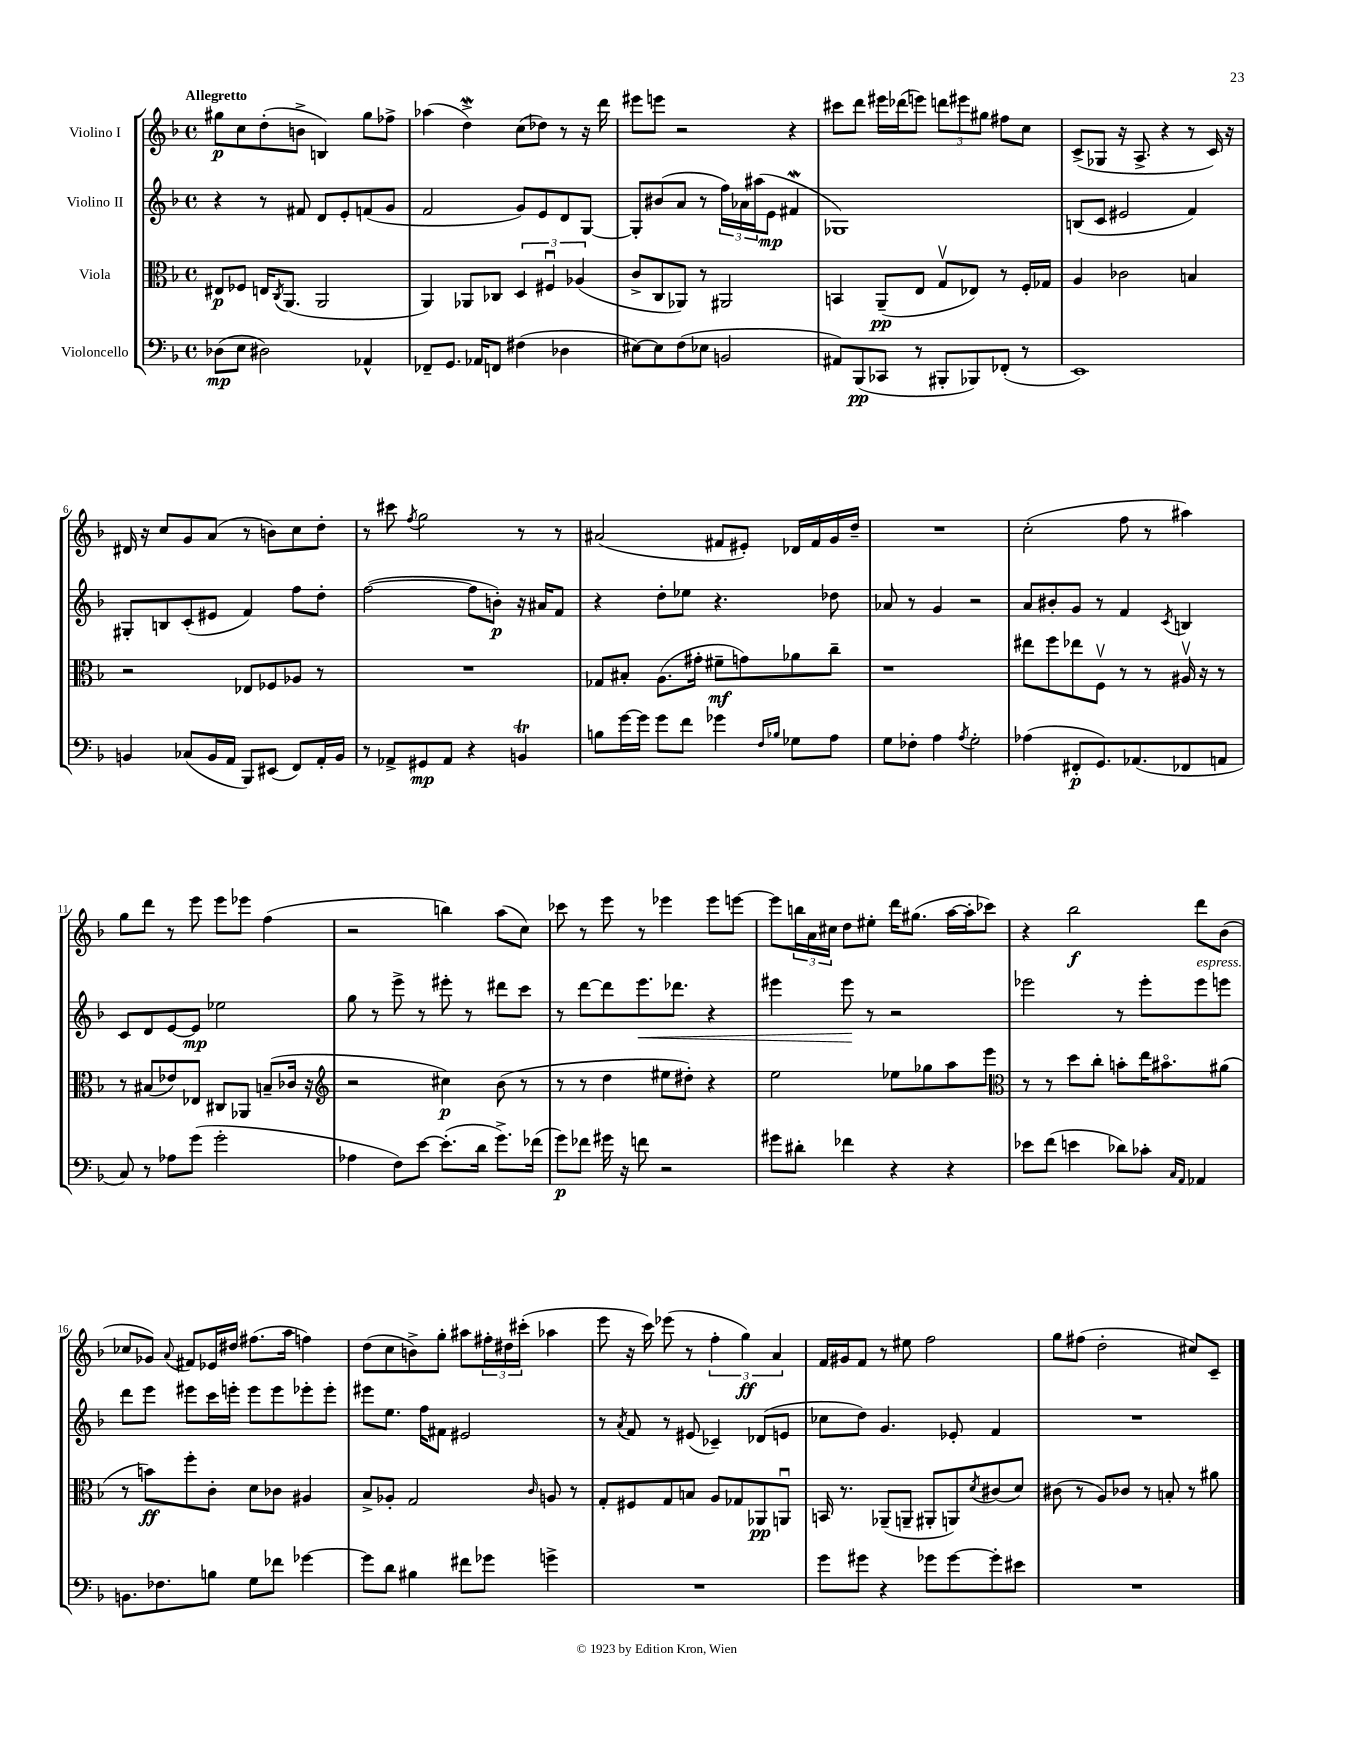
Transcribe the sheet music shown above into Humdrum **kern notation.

**kern	**kern	**kern	**kern
*staff4	*staff3	*staff2	*staff1
*clefF4	*clefC3	*clefG2	*clefG2
*k[b-]	*k[b-]	*k[b-]	*k[b-]
*M4/4	*M4/4	*M4/4	*M4/4
*met(c)	*met(c)	*met(c)	*met(c)
(8D-	8E#	4r	8gg#
8E	8F-	.	8cc
2D#)	16E	8r	(8dd'
.	8qC	.	.
.	(8.AA	.	.
.	.	8f#	8b^
.	2AA	8d	4B)
.	.	8e'	.
4AA-^^	.	(8f	8gg#
.	.	8g	8ff-^
=	=	=	=
8FF-~	4AA)	2f	(4aa-
8.GG	.	.	.
.	8AA-	.	4dd^)
16AA-	.	.	.
8FF	8C-	.	.
(4F#	6D	8g)	(8cc
.	.	8e	8dd-)
.	6F#u	.	.
4D-	.	8d	8r
.	(6A-	.	.
.	.	[8G	16r
.	.	.	16ddd
=	=	=	=
[8E#)	8c^	8G']	8eee#
8E#]	8C	(8b#	8eee
(8F	8AA-)	8a	2r
8E-	8r	8r	.
2BB	2AA#	24ff)	.
.	.	24a-	.
.	.	(24aa#	.
.	.	8e	.
.	.	4f#	4r
=	=	=	=
8AA#)	4BB	1G-)	8ccc#
(8BBB-	.	.	8ddd
8CC-	(8AA~	.	16eee#
.	.	.	(16ddd-
8r	8E	.	8eee)
8BBB#'	8Gv	.	12ddd
.	.	.	12eee#
8BBB-)	8E-)	.	.
.	.	.	12gg#
(8FF-'	8r	.	8ff#
8r	16F'	.	8cc
.	16G-	.	.
=	=	=	=
1EE)	4A	(8B	(8c^
.	.	8c	8G-
.	2c-	2e#	16r
.	.	.	8.A^
.	.	.	4r
.	4B	4f)	8r
.	.	.	16c)
.	.	.	16r
=	=	=	=
4BB	2r	8G#'	16d#
.	.	.	16r
.	.	8B	8cc
(8C-	.	(8c'	8g
16BB	.	8e#	(8a
16AA	.	.	.
8BBB-)	8E-	4f)	8r
(8EE#	8F-	.	8b)
8FF)	8A-	8ff	8cc
16AA'	8r	8dd'	8dd'
16BB	.	.	.
=	=	=	=
8r	1r	([2ff	8r
8AA-^	.	.	8ccc#
.	.	.	8qff
8GG#	.	.	2gg
8AA-	.	.	.
4r	.	8ff]	.
.	.	8b')	.
4BB	.	16r	8r
.	.	16a#	.
.	.	8f	8r
=	=	=	=
8B	8G-	4r	(2a#
[16g	8B#'	.	.
16g]	.	.	.
8g	(8.A	8dd'	.
8f	.	8ee-	.
.	16g#'	.	.
4g-	8f#~	4.r	8f#
.	8g)	.	8e#')
16qqF	.	.	.
16qqB-	.	.	.
8G-	8a-	.	16d-
.	.	.	16f#
8A	8cc~	8dd-	16g
.	.	.	16dd~
=	=	=	=
8G	1r	8a-	1r
8F-'	.	8r	.
4A	.	4g	.
8qA	.	.	.
2G'	.	2r	.
=	=	=	=
(4A-	8ee#	8a	(2cc'
.	8ff	8b#'	.
8FF#'	8ee-	8g	.
8.GG)	8Fv	8r	.
.	8r	4f	8ff
(8.AA-	.	.	.
.	8r	.	8r
.	.	8qc	.
8FF-	16A#v	4B	4aa#)
.	16r	.	.
8AA	8r	.	.
=	=	=	=
8C)	8r	8c	8gg
8r	(8B#	8d	8ddd
8A-	8e-)	[8e	8r
(8g	8E-	8e]	8eee
2g'	8C#	2ee-	8eee
.	8AA-	.	8eee-
.	(8B~	.	(4ff
.	16c-	.	.
.	16r	.	.
=	=	=	=
*	*clefG2	*	*
4A-	2r	8gg	2r
.	.	8r	.
8F)	.	8eee^	.
[8e	.	8r	.
(8.e']	4cc#)	8eee#'	4bb)
.	.	8r	.
16d	.	.	.
8.g^)	(8b-	8ddd#	(8aa
.	8r	8ccc	8cc)
(16f-	.	.	.
=	=	=	=
8g)	8r	8r	8ccc-
8f-	8r	[8ddd	8r
16g#	4dd	8ddd]	8eee
16r	.	.	.
8f	.	8.eee	8r
2r	8ee#	.	4eee-
.	.	8.ddd-	.
.	8dd#')	.	.
.	4r	4r	8eee-
.	.	.	[8eee
=	=	=	=
8g#	2ee	4eee#	8eee]
8d#'	.	.	24bb
.	.	.	24a
.	.	.	24cc#
4f-	.	8eee#	8dd
.	.	8r	8ee#'
4r	8ee-	2r	16ddd
.	.	.	(8.gg#
.	8gg-	.	.
4r	8aa	.	[16aa
.	.	.	16aa']
.	8eee	.	8ccc-)
=	=	=	=
*	*clefC3	*	*
8e-	8r	2eee-	4r
(8f	8r	.	.
4e	8dd	.	2bb-
.	8cc'	.	.
8d-)	8b'	8r	.
8c-'	16ee	8eee-'	.
.	8.b#o	.	.
16qqC	.	.	.
16qqAA	.	.	.
4AA-	.	8eee-	8ddd
.	(8a#	8eee	(8b-
=	=	=	=
8.BB	8r	8ddd	8cc-
.	8b)	8eee	8g-)
8.F-	.	.	.
.	.	.	8qqa
.	8ff'	8eee#	8f#
8B	8c'	16ccc	16e-
.	.	16eee'	16dd#
8G	8d	8eee	(8.ff#
8f-	8c-	8eee	.
.	.	.	16aa
[4g-	4A#	8eee-'	4ff)
.	.	8eee-'	.
=	=	=	=
8g-]	8B-^	8eee#	(8dd
8d	8A-'	8.ee	8cc
4B#	2G	.	8b^)
.	.	16ff	.
.	.	8f#	8gg'
8f#	.	2e#	8aa#
8g-	.	.	24ff#'
.	.	.	24dd#
.	.	.	(24ccc#'
.	16qqc	.	.
4g^	8A	.	4aa-
.	8r	.	.
=	=	=	=
1r	8G'	8r	8eee
.	.	8qa	.
.	8F#	8f	16r
.	.	.	16ccc)
.	8G	8r	(8eee-
.	8B	(8e#	8r
.	8A	4c-~)	6ff'
.	8G-	.	.
.	.	.	6gg)
.	8AA-	(8d-	.
.	.	.	6a
.	8AAu	8e	.
=	=	=	=
8g	16BB	8cc-	16f
.	8.r	.	16g#
8g#	.	8dd)	8f
4r	(8AA-~	4.g	8r
.	8AA~	.	8ee#
8g-	8AA#'	.	2ff
[8g-	8AA)	8e-'	.
.	8qd	.	.
8g-']	(8c#	4f	.
8e#	8d)	.	.
=	=	=	=
1r	(8c#	1r	8gg
.	8r	.	(8ff#
.	8A)	.	2dd'
.	8c-	.	.
.	8r	.	.
.	8B'	.	.
.	8r	.	8cc#)
.	8a#	.	8c~
==	==	==	==
*-	*-	*-	*-
